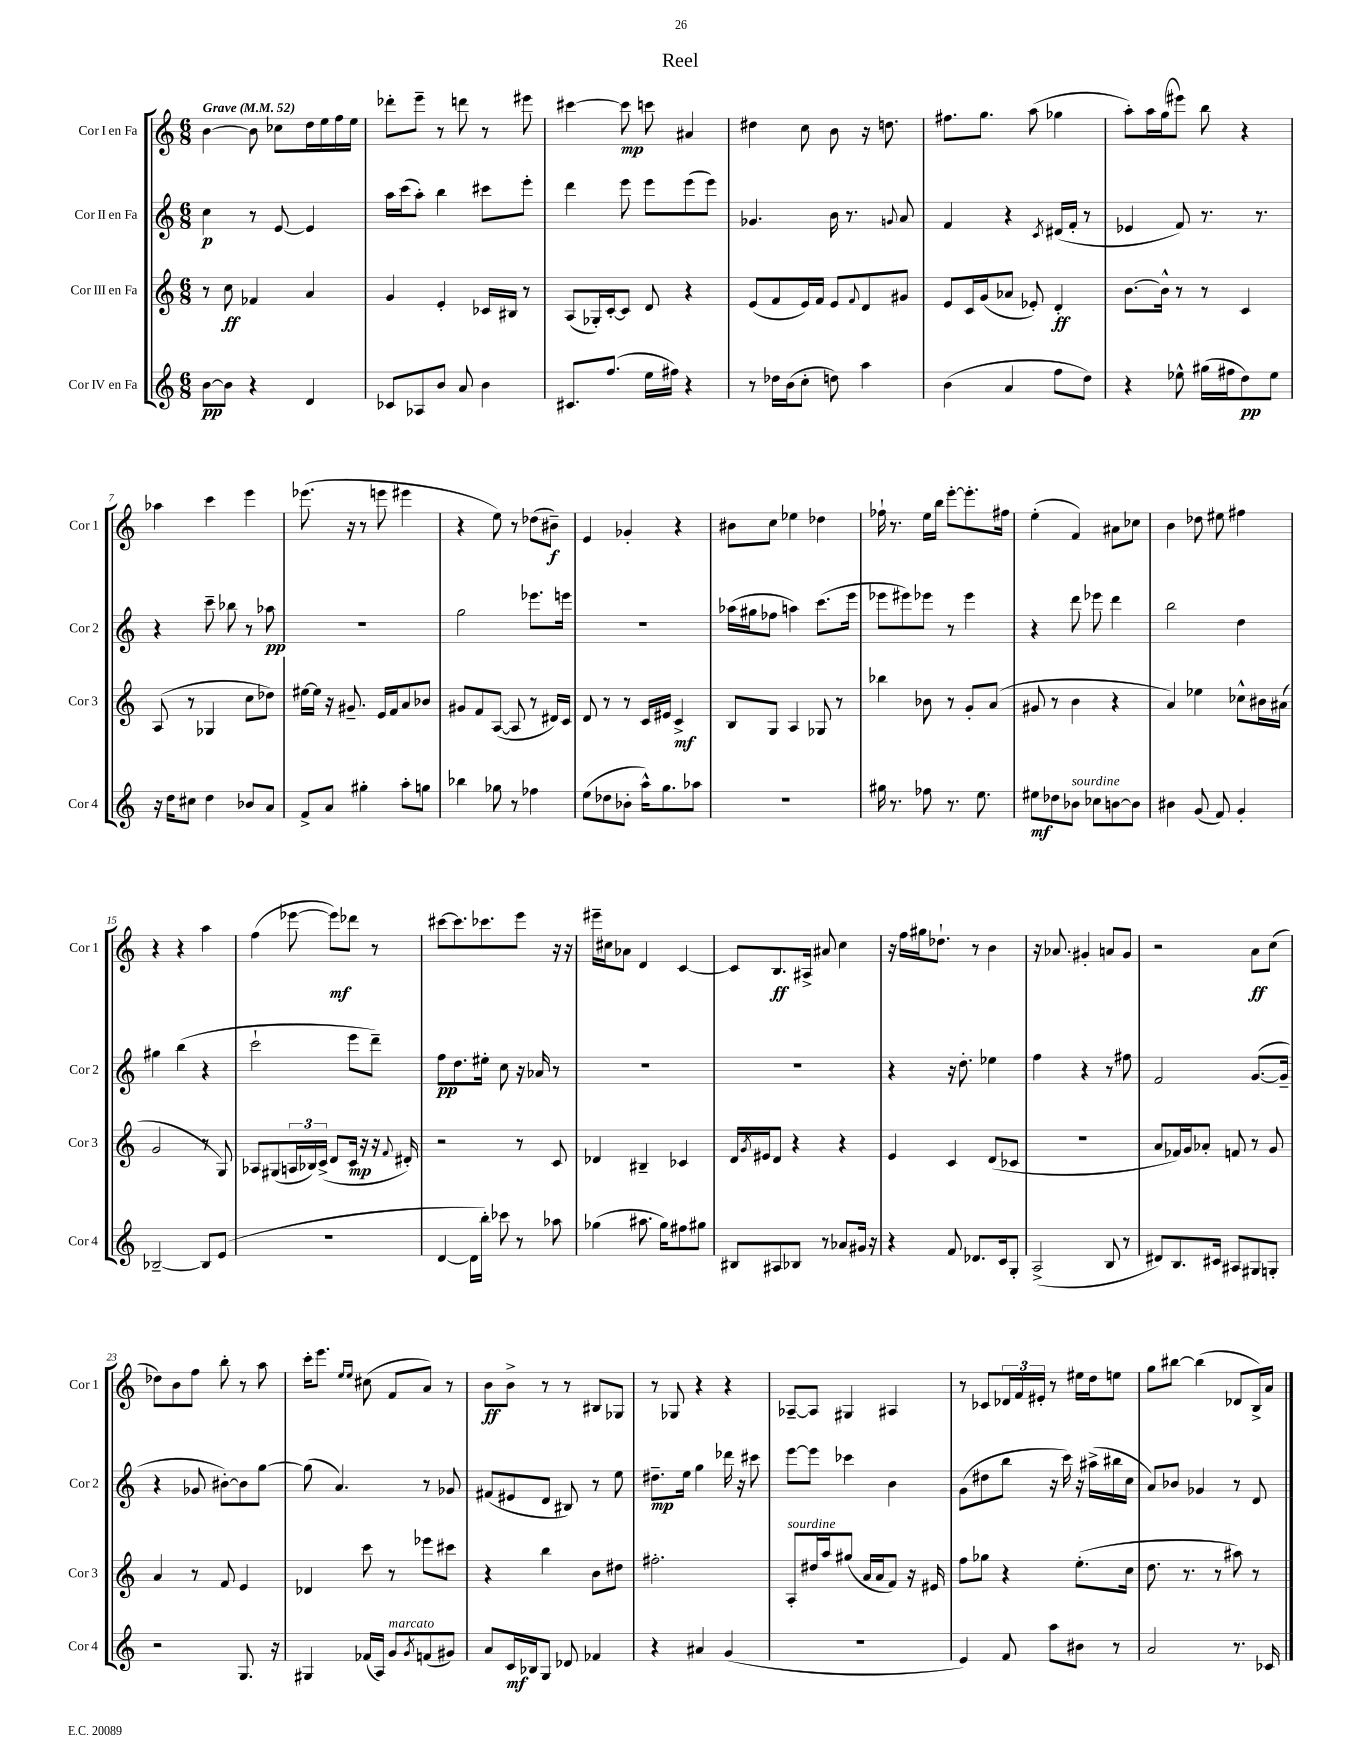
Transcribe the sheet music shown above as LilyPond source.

\header { title = "Reel" }
<<
\new StaffGroup <<
\new Staff = "s0" \with { instrumentName = "Cor I en Fa" shortInstrumentName = "Cor 1" } {
    \clef treble \key c \major \numericTimeSignature \time 6/8 \tempo "Grave" 4 = 52
    b'4~ b'8 ces''8 d''16 e''16 f''16 e''16 |
    des'''8-. e'''8-- r8 d'''8 r8 eis'''8 |
    cis'''4~ cis'''8\mp c'''8 ais'4 |
    dis''4 c''8 b'8 r16 d''8. |
    fis''8. g''8. a''8( ges''4 |
    a''8-.) a''16 g''16( eis'''8) b''8 r4 |
    aes''4 c'''4 e'''4 |
    ees'''8.( r16 r8 e'''8 eis'''4 |
    r4 e''8) r8 des''8( bis'8--\f) |
    e'4 ges'4-. r4 |
    bis'8 c''8 ees''4 des''4 |
    fes''16-! r8. e''16 b''16 e'''8~-. e'''8.-. fis''16 |
    e''4-.( f'4) ais'8 ces''8 |
    b'4 des''8 eis''8 fis''4 |
    r4 r4 a''4 |
    f''4( ees'''8~ ees'''8\mf) des'''8 r8 |
    cis'''8~ cis'''8. ces'''8. e'''8 r16 r16 |
    eis'''16-- cis''16 aes'8 d'4 c'4~ |
    c'8 b8.\ff ais16-> ais'8 c''4 |
    r16 f''16 gis''16 des''8.-! r8 b'4 |
    r16 aes'8. gis'4-. a'8 gis'8 |
    r2 a'8\ff c''8( |
    des''8) b'8 f''8 b''8-. r8 a''8 |
    c'''16-. e'''8. \grace { e''16 e''16 } cis''8( f'8 a'8) r8 |
    b'8\ff b'8-> r8 r8 bis8 ges8 |
    r8 ges8 r4 r4 |
    aes8~-- aes8 gis4 ais4 |
    r8 ces'8 \tuplet 3/2 { des'16 f'16 eis'16-. } r8 eis''16 d''16 e''8 |
    g''8 bis''8~ bis''4( des'8 b16->) a'16 \bar "|." |
}
\new Staff = "s1" \with { instrumentName = "Cor II en Fa" shortInstrumentName = "Cor 2" } {
    \clef treble \key c \major \numericTimeSignature \time 6/8
    c''4\p r8 e'8~ e'4 |
    a''16 c'''16( a''8-.) b''4 cis'''8 e'''8-. |
    d'''4 e'''8 e'''8 e'''8( e'''8) |
    ges'4. b'16 r8. \appoggiatura { g'8 } a'8 |
    f'4 r4 \acciaccatura { c'8 } dis'16( f'16-. r8 |
    ees'4 f'8) r8. r8. |
    r4 c'''8-- bes''8 r8 aes''8\pp |
    R2. |
    g''2 ees'''8. e'''16 |
    R2. |
    aes''16( gis''16 fes''8 a''4) c'''8.( e'''16 |
    ees'''8 eis'''8) ees'''8 r8 ees'''4 |
    r4 d'''8 ees'''8 d'''4 |
    b''2 d''4 |
    gis''4 b''4( r4 |
    c'''2-! e'''8 d'''8--) |
    f''8\pp d''8. eis''16-. c''8 r16 aes'16 r8 |
    R2. |
    R2. |
    r4 r16 d''8.-. ees''4 |
    f''4 r4 r8 fis''8 |
    f'2 g'8.~( g'16-- |
    r4 ges'8 bis'8~-.) bis'8 g''8~ |
    g''8( a'4.) r8 ges'8 |
    fis'8( eis'8 d'8 bis8) r8 e''8 |
    dis''8.--\mp e''16 g''4 des'''16 r16 cis'''8 |
    e'''8~ e'''8 ces'''4 b'4 |
    g'8( dis''8 b''8 r16 c'''16) r16 ais''16->( bis''16 c''16 |
    a'8) bes'8 ges'4 r8 d'8 \bar "|." |
}
\new Staff = "s2" \with { instrumentName = "Cor III en Fa" shortInstrumentName = "Cor 3" } {
    \clef treble \key c \major \numericTimeSignature \time 6/8
    r8 c''8\ff fes'4 a'4 |
    g'4 e'4-. ces'16 bis16 r8 |
    a8( ges16-.) c'16~-. c'8 d'8 r4 |
    e'8( f'8 e'16) f'16 e'8 \appoggiatura { f'8 } d'8 gis'8 |
    e'8 c'16 g'16( aes'8 ees'8-.) d'4-.\ff |
    b'8.~ b'16-^ r8 r8 c'4 |
    a8( r8 ges4 c''8 des''8) |
    eis''16~ eis''16 r16 gis'8.-- e'16 f'16 a'8 bes'8 |
    gis'8 f'8 a8~( a8 r8 dis'16) c'16 |
    d'8 r8 r8 c'16 eis'16 c'4->\mf |
    b8 g8 a4 ges8 r8 |
    bes''4 bes'8 r8 g'8-. a'8( |
    gis'8 r8 b'4 r4 |
    a'4) ees''4 ces''8-^ bis'16 ais'16( |
    g'2 r8 g8) |
    aes8 gis8( \tuplet 3/2 { a16 bes16) c'16->( } d'8 c'16\mp r16 r16 \appoggiatura { f'8 } dis'16-.) |
    r2 r8 c'8 |
    des'4 bis4-- ces'4 |
    d'16 \acciaccatura { g'8 } eis'16 d'8 r4 r4 |
    e'4 c'4 d'8( ces'8 |
    R2. |
    a'8 fes'16) g'16 aes'8-. f'8 r8 g'8 |
    a'4 r8 f'8 e'4 |
    des'4 c'''8 r8 ees'''8 cis'''8 |
    r4 b''4 b'8 dis''8 |
    fis''2.-. |
    a8-.^\markup { \italic "sourdine" } dis''16 a''16 gis''8( a'16 a'16 f'8) r16 eis'16 |
    f''8 ges''8 r4 e''8.-.( c''16 |
    d''8. r8. r8 ais''8) r8 \bar "|." |
}
\new Staff = "s3" \with { instrumentName = "Cor IV en Fa" shortInstrumentName = "Cor 4" } {
    \clef treble \key c \major \numericTimeSignature \time 6/8
    b'8~\pp b'8 r4 d'4 |
    ces'8 aes8 b'8 a'8 b'4 |
    cis'8. f''8.( e''16 fis''16) r4 |
    r8 des''16 b'16( c''8-. d''8) a''4 |
    b'4( a'4 f''8 d''8) |
    r4 ees''8-^ gis''16( fis''16 d''8\pp) ees''8 |
    r16 d''16 cis''8 d''4 bes'8 a'8 |
    f'8-> a'8 gis''4-. a''8-. g''8 |
    bes''4 ges''8 r8 fes''4 |
    e''8( des''8 bes'8-. a''16-^) g''8. aes''8 |
    R2. |
    gis''16 r8. fes''8 r8. e''8. |
    eis''8\mf des''8 bes'8^\markup { \italic "sourdine" } ces''8 b'8~ b'8 |
    bis'4 g'8( f'8) g'4-. |
    bes2~-- bes8 e'8( |
    R2. |
    d'4~ d'16 b''16-.) ces'''8 r8 aes''8 |
    ges''4( ais''8. ges''16) fis''8 gis''8 |
    bis8 ais8 bes8 r8 aes'8 gis'16 r16 |
    r4 f'8 des'8. c'16 g8-. |
    a2->( b8 r8 |
    dis'8) b8. cis'16 ais8 gis8 g8-. |
    r2 g8. r16 |
    gis4 fes'16( a16) g'8^\markup { \italic "marcato" } \acciaccatura { g'8 } f'8( gis'8) |
    a'8 c'16\mf bes16 g8 des'8 fes'4 |
    r4 ais'4 g'4( |
    R2. |
    e'4) f'8 a''8 bis'8 r8 |
    a'2 r8. ces'16 \bar "|." |
}
>>
>>
